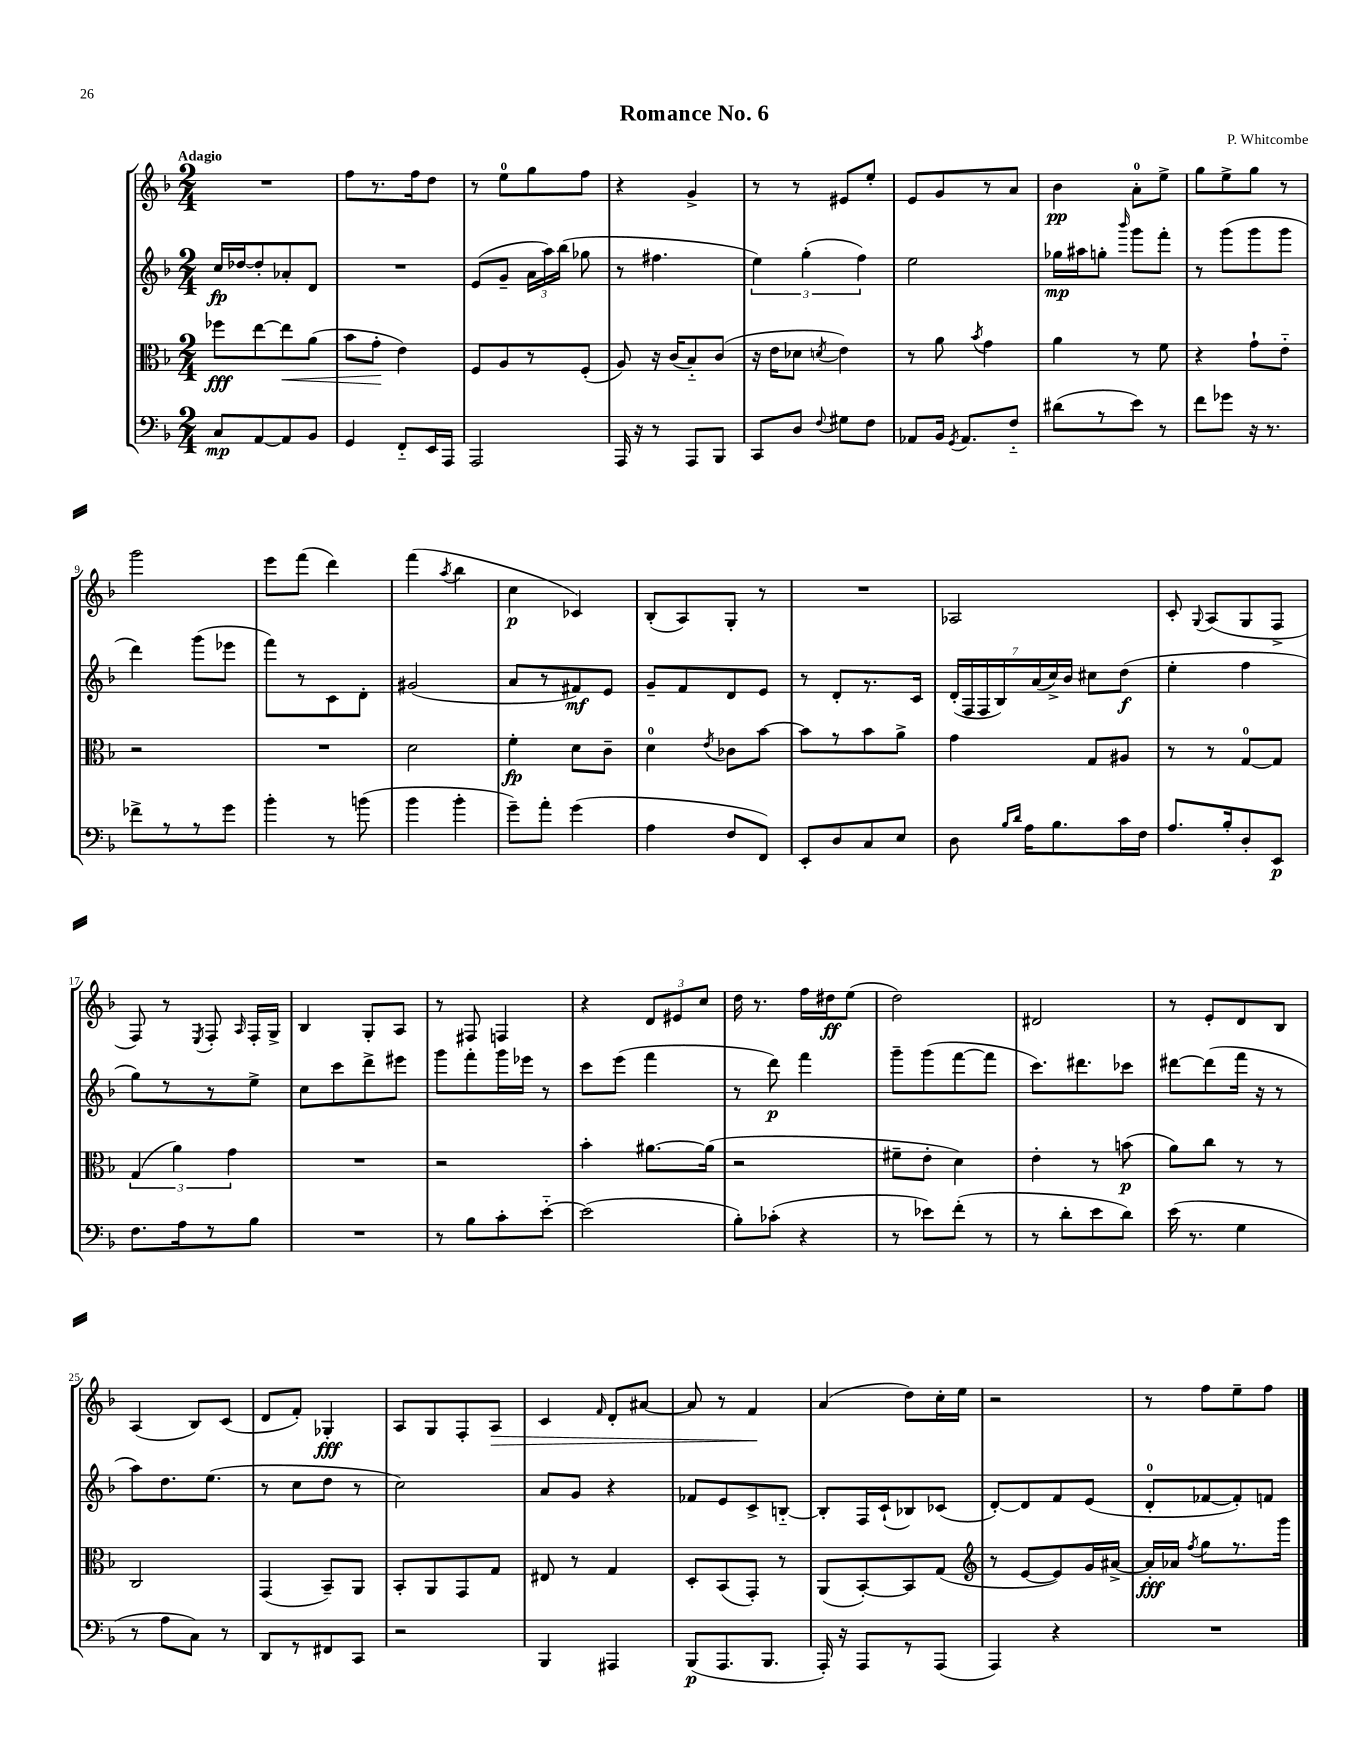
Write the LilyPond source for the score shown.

\header { title = "Romance No. 6" composer = "P. Whitcombe" }
<<
\new StaffGroup <<
\new Staff = "s0" {
    \clef treble \key f \major \numericTimeSignature \time 2/4 \tempo "Adagio"
    \autoBeamOff R2 |
    f''8[ r8. f''16 d''8] |
    r8 e''8[-0 g''8 f''8] |
    r4 g'4-> |
    r8 r8 eis'8[ e''8]-. |
    e'8[ g'8 r8 a'8] |
    bes'4\pp a'8[-0-. e''8]-> |
    g''8[ e''8-> g''8] r8 |
    g'''2 |
    e'''8[ f'''8]( d'''4) |
    f'''4( \acciaccatura { a''8 } bes''4 |
    c''4\p ces'4) |
    bes8[-.( a8) g8]-. r8 |
    R2 |
    aes2 |
    c'8-. \appoggiatura { g8 } a8[( g8 f8]-> |
    f8) r8 \acciaccatura { e8 } f8-. \grace { a16 } f16[-. g16]-> |
    bes4 g8[-. a8] |
    r8 fis8 f4 |
    r4 \tuplet 3/2 { d'8[ eis'8 c''8] } |
    d''16 r8. f''16[ dis''16\ff e''8]( |
    d''2) |
    dis'2 |
    r8 e'8[-. d'8 bes8] |
    a4( bes8[) c'8]( |
    d'8[ f'8]-.) ges4-.\fff |
    a8[ g8 f8-. a8]\> |
    c'4 \grace { f'16 } d'8[-. ais'8]~ |
    ais'8 r8 f'4\! |
    a'4( d''8[) c''16-. e''16] |
    r2 |
    r8 f''8[ e''8-- f''8] \bar "|." |
}
\new Staff = "s1" {
    \clef treble \key f \major \numericTimeSignature \time 2/4
    \autoBeamOff c''16[\fp des''16~ des''8-. aes'8-. d'8] |
    R2 |
    e'8[( g'8]-- \tuplet 3/2 { a'16[ a''16) bes''16]( } ges''8 |
    r8 fis''4. |
    \tuplet 3/2 { e''4) g''4-.( f''4) } |
    e''2 |
    ges''16[\mp ais''16 g''8]-. \grace { bes'''16 } g'''8[ f'''8]-. |
    r8 g'''8[( g'''8 g'''8] |
    d'''4) g'''8[( ees'''8] |
    f'''8[) r8 c'8 d'8]-. |
    gis'2( |
    a'8[ r8 fis'8\mf) e'8] |
    g'8[-- f'8 d'8 e'8] |
    r8 d'8[-. r8. c'16] |
    \tuplet 7/4 { d'16[-.( f16 f16 bes16) a'16( c''16->) bes'16] } cis''8[ d''8]\f( |
    e''4-. f''4 |
    g''8[) r8 r8 e''8]-> |
    c''8[ c'''8 d'''8-> eis'''8] |
    g'''8[ f'''8-. g'''16 ees'''16] r8 |
    c'''8[ e'''8]( f'''4 |
    r8 d'''8\p) f'''4 |
    g'''8[-- g'''8( f'''8~ f'''8] |
    c'''8.[) dis'''8. ces'''8] |
    dis'''8[~ dis'''8( f'''16] r16 r8 |
    a''8[) d''8. e''8.]( |
    r8 c''8[ d''8] r8 |
    c''2) |
    a'8[ g'8] r4 |
    fes'8[ e'8 c'8-> b8]~-_ |
    b8[-. f16 c'16-!( bes8) ces'8]( |
    d'8[~-.) d'8 f'8 e'8]( |
    d'8[-0-. fes'8~ fes'8-.) f'8] \bar "|." |
}
\new Staff = "s2" {
    \clef alto \key f \major \numericTimeSignature \time 2/4
    \autoBeamOff fes''8[\fff e''8~ e''8\< a'8]( |
    bes'8[ g'8]-.\! e'4) |
    f8[ a8 r8 f8]-.( |
    a8) r16 c'16[( bes8-_) c'8]( |
    r16 e'16[ des'8] \acciaccatura { d'8 } e'4) |
    r8 a'8 \acciaccatura { bes'8 } g'4 |
    a'4 r8 f'8 |
    r4 g'8[-! e'8]-_ |
    r2 |
    R2 |
    d'2 |
    f'4-.\fp d'8[ c'8]-- |
    d'4-0 \acciaccatura { e'8 } ces'8[ bes'8]~ |
    bes'8[ r8 bes'8 a'8]-> |
    g'4 g8[ ais8] |
    r8 r8 g8[-0~ g8] |
    \tuplet 3/2 { g4( a'4) g'4 } |
    R2 |
    r2 |
    bes'4-. ais'8.[~ ais'16]( |
    r2 |
    fis'8[-- e'8]-. d'4) |
    e'4-. r8 b'8\p( |
    a'8[) c''8] r8 r8 |
    c2 |
    g,4( bes,8[--) a,8] |
    bes,8[-. a,8 g,8 g8] |
    eis8 r8 g4 |
    d8[-. bes,8( g,8]-.) r8 |
    a,8[( bes,8~-.) bes,8 g8]( |
    \clef treble r8 e'8[~ e'8) g'16 ais'16]~-> |
    ais'16[-.\fff aes'16] \acciaccatura { f''8 } g''8[ r8. g'''16] \bar "|." |
}
\new Staff = "s3" {
    \clef bass \key f \major \numericTimeSignature \time 2/4
    \autoBeamOff c8[\mp a,8~ a,8 bes,8] |
    g,4 f,8[-_ e,16 a,,16] |
    a,,2 |
    a,,16 r16 r8 a,,8[ bes,,8] |
    c,8[ d8] \appoggiatura { f8 } gis8[ f8] |
    aes,8[ bes,16] \acciaccatura { g,8 } aes,8.[ f8]-_ |
    dis'8[( r8 e'8]) r8 |
    f'8[ ges'8] r16 r8. |
    fes'8[-> r8 r8 g'8] |
    bes'4-. r8 b'8( |
    bes'4 bes'4-. |
    g'8[--) a'8]-. g'4( |
    a4 f8[ f,8]) |
    e,8[-. d8 c8 e8] |
    d8 \grace { bes16[ d'16] } a16[ bes8. c'16 f16] |
    a8.[ bes16-. d8-. e,8]\p |
    f8.[ a16 r8 bes8] |
    R2 |
    r8 bes8[ c'8-. e'8]~-_ |
    e'2( |
    bes8[-.) ces'8]-.( r4 |
    r8 ees'8[) f'8]-.( r8 |
    r8 d'8[-. e'8 d'8]) |
    e'16( r8. g4 |
    r8 a8[ c8]) r8 |
    d,8[ r8 fis,8 c,8] |
    r2 |
    bes,,4 ais,,4 |
    bes,,8[\p( a,,8. bes,,8.] |
    a,,16-.) r16 a,,8[ r8 a,,8]( |
    a,,4) r4 |
    R2 \bar "|." |
}
>>
>>
